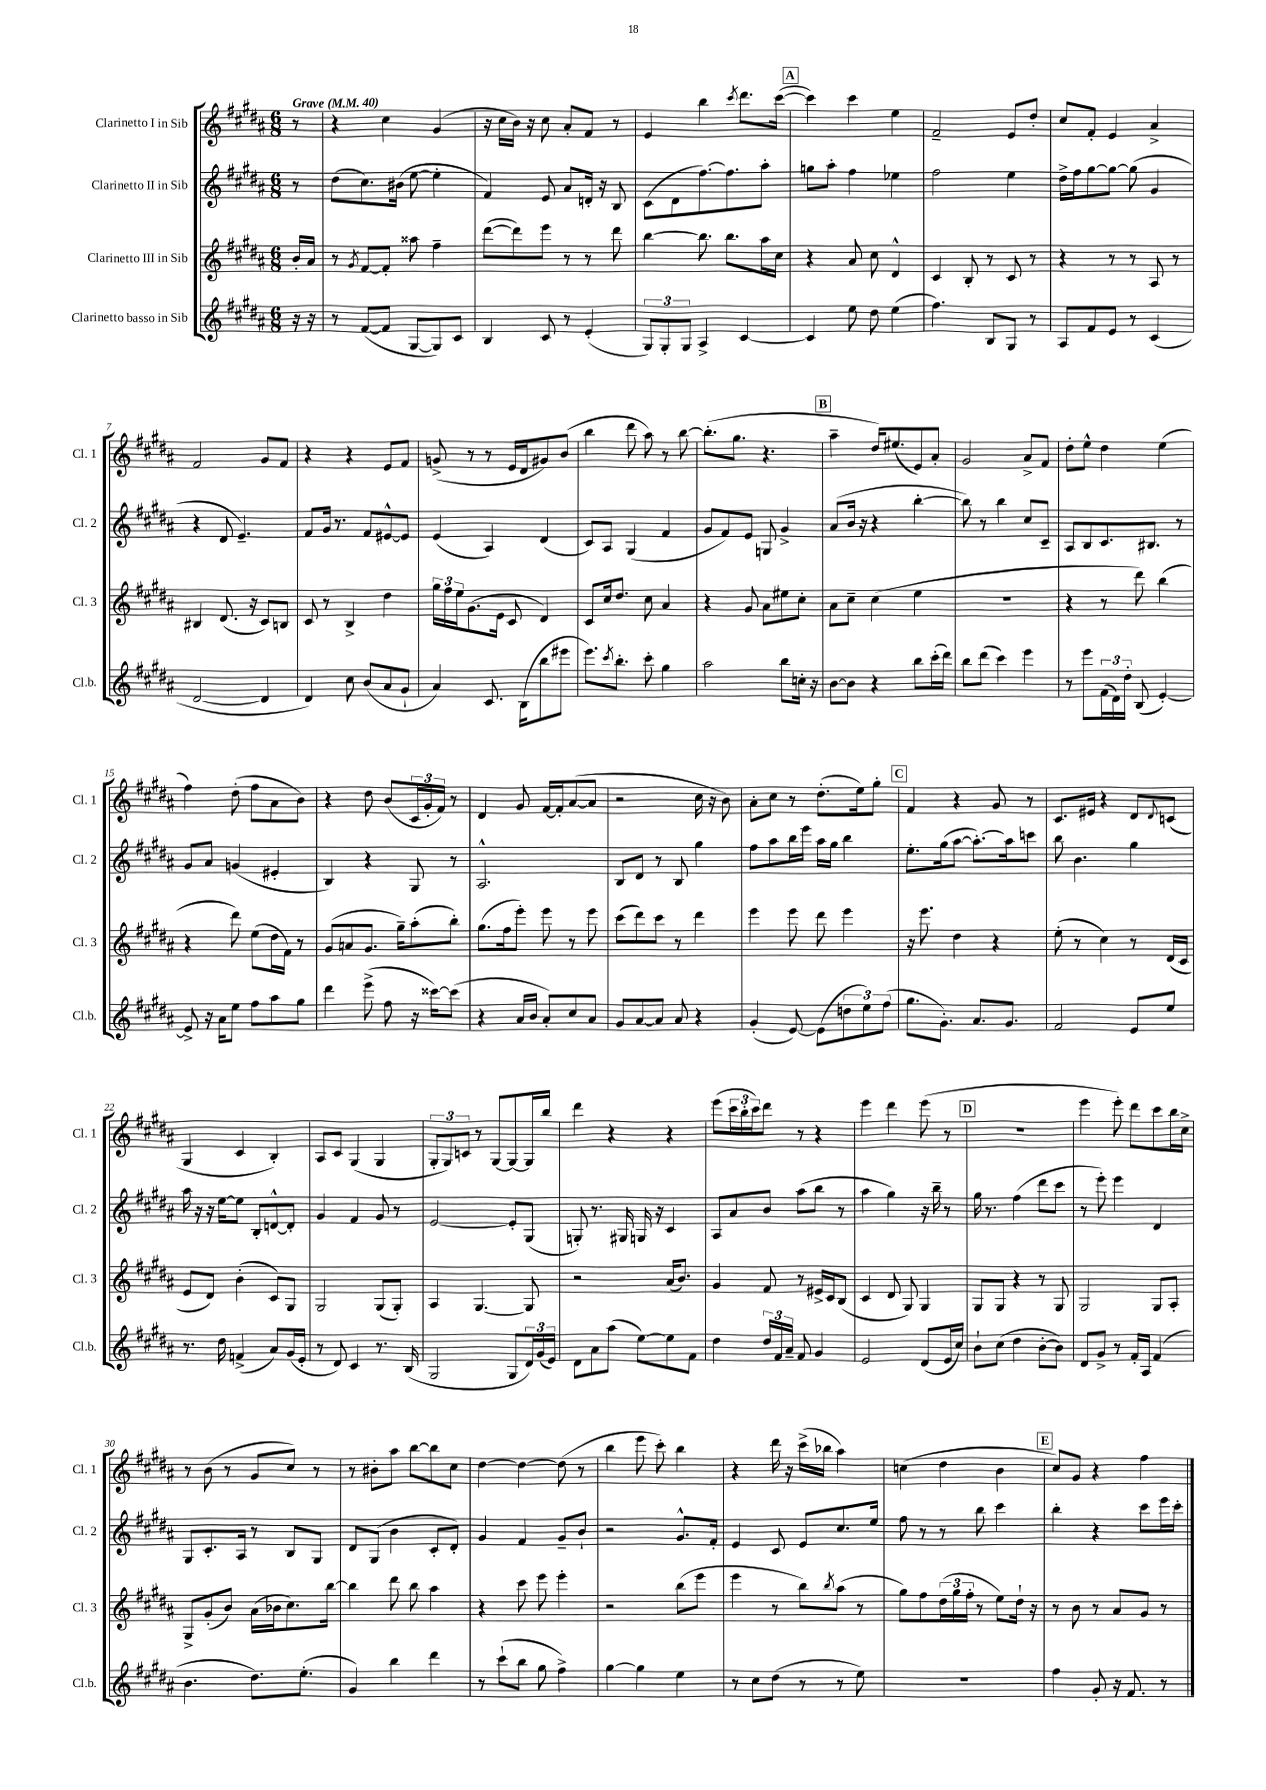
<<
\new StaffGroup <<
\new Staff = "s0" \with { instrumentName = "Clarinetto I in Sib" shortInstrumentName = "Cl. 1" } {
    \clef treble \key b \major \numericTimeSignature \time 6/8 \partial 8 \tempo "Grave" 4 = 40
    r8 |
    r4 cis''4 gis'4( |
    r16 cis''16 b'16) r16 cis''8 ais'8-. fis'8 r8 |
    e'4 b''4 \acciaccatura { cis'''8 } dis'''8. cis'''16~( |
    \mark \markup { \box "A" } cis'''4) cis'''4 e''4 |
    fis'2-- e'8 dis''8-. |
    cis''8 fis'8-. e'4 ais'4-> |
    fis'2 gis'8 fis'8 |
    r4 r4 e'8 fis'8 |
    g'8->( r8 r8 e'16 dis'16 gis'8) b'8( |
    b''4 dis'''8 ais''8) r8 b''8~ |
    b''8.-.( gis''8. r4. |
    \mark \markup { \box "B" } ais''4-- dis''16) eis''8.( e'8) ais'8-. |
    gis'2 ais'8-> fis'8 |
    dis''8-. e''8-^ dis''4 e''4( |
    fis''4) dis''8-.( fis''8 ais'8 b'8) |
    r4 dis''8 b'8( \tuplet 3/2 { cis'16 gis'16-. fis'16) } r8 |
    dis'4 gis'8 fis'16~ fis'16-. ais'8~( ais'8 |
    r2 cis''16 r16 b'8) |
    ais'8-. cis''8 r8 dis''8.-.( e''16) gis''8-. |
    \mark \markup { \box "C" } fis'4 r4 gis'8 r8 |
    cis'8. eis'16 r4 dis'8 \appoggiatura { dis'8 } c'8( |
    gis4 cis'4 b4-.) |
    ais8 cis'8 gis4( gis4 |
    \tuplet 3/2 { gis8-. gis8) c'8 } r8 gis8~ gis8~ gis16 b''16 |
    dis'''4 r4 r4 |
    e'''8( \tuplet 3/2 { cis'''16 b''16-. cis'''16) } dis'''8 r8 r4 |
    e'''4 dis'''4 e'''8( r8 |
    \mark \markup { \box "D" } R2. |
    e'''4 e'''8-.) dis'''8 cis'''8 b''16 cis''16-> |
    r8 b'8( r8 gis'8 cis''8) r8 |
    r8 bis'8-. ais''8 b''8~ b''8 cis''8 |
    dis''4~ dis''4~ dis''8( r8 |
    b''4 e'''8 cis'''8-.) b''4 |
    r4 dis'''16 r16 cis'''16->( bes''16 ais''4) |
    c''4( dis''4 b'4 |
    \mark \markup { \box "E" } cis''8) gis'8 r4 fis''4 \bar "|." |
}
\new Staff = "s1" \with { instrumentName = "Clarinetto II in Sib" shortInstrumentName = "Cl. 2" } {
    \clef treble \key b \major \numericTimeSignature \time 6/8 \partial 8
    r8 |
    dis''8( cis''8.) bis'16( e''8~ e''4-. |
    fis'4) e'8 ais'8 d'16-. r16 b8 |
    cis'8( dis'8 fis''8.~) fis''8. ais''8-. |
    \mark \markup { \box "A" } g''8 ais''8-. fis''4 ees''4 |
    fis''2 e''4 |
    dis''16-> fis''16 gis''8~ gis''8~ gis''8( gis'4 |
    r4 dis'8 e'4.--) |
    fis'8 gis'16 r8. fis'8 eis'8~-^ eis'8 |
    e'4( ais4) dis'4( |
    cis'8) ais8 gis4( fis'4 |
    gis'8 fis'8) e'8 g8 gis'4-> |
    \mark \markup { \box "B" } ais'8( b'16 r16 r4 b''4~-. |
    b''8) r8 b''4 cis''8 cis'8-- |
    ais8 b8 cis'8. bis8. r8 |
    gis'8 ais'8 g'4( eis'4-. |
    b4) r4 gis8 r8 |
    ais2.-^ |
    b8 dis'8 r8 b8 gis''4 |
    fis''8 ais''8 b''16 e'''16 ais''16 gis''16 b''4 |
    \mark \markup { \box "C" } e''8.-. gis''16( ais''8~ ais''8.~-.) ais''16 c'''8 |
    b''8 b'4. gis''4 |
    ais''16 r16 r16 e''16~ e''8 b8-. d'8~-^ d'8-. |
    gis'4 fis'4 gis'8 r8 |
    e'2~ e'8-. gis8( |
    g8-.) r8. gis16 g16 r16 cis'4 |
    ais8 ais'8 b'8 ais''8( b''8 r8 |
    ais''4 gis''4) r16 b''16-- r8 |
    \mark \markup { \box "D" } gis''16 r8. fis''4( dis'''8 cis'''8 |
    r8 e'''8-.) e'''4 dis'4 |
    gis8 cis'8.-. ais16 r8 b8 gis8 |
    dis'8 gis8( b'4 cis'8-. dis'8-.) |
    gis'4 fis'4 gis'8-- b'8-! |
    r2 gis'8.-^ fis'16-. |
    e'4 cis'8 e'8 cis''8. e''16 |
    fis''8 r8 r8 b''8 cis'''4 |
    \mark \markup { \box "E" } b''4-. r4 cis'''8 e'''16 cis'''16-. \bar "|." |
}
\new Staff = "s2" \with { instrumentName = "Clarinetto III in Sib" shortInstrumentName = "Cl. 3" } {
    \clef treble \key b \major \numericTimeSignature \time 6/8 \partial 8
    b'16-. ais'16 |
    r8 \acciaccatura { gis'8 } fis'8~ fis'8-. aisis''8 fis''4-- |
    dis'''8~( dis'''8) e'''8 r8 r8 dis'''8 |
    b''4~ b''8. b''8. ais''16 cis''16 |
    \mark \markup { \box "A" } r4 ais'8 cis''8 dis'4-^ |
    cis'4 b8-. r8 cis'8 r8 |
    r4 r8 r8 ais8 r8 |
    bis4 dis'8.( r16 cis'8) b8 |
    cis'8 r8 b4-> dis''4 |
    \tuplet 3/2 { gis''16 fis''16 e''16 } gis'8.( e'16 cis'8 dis'4) |
    cis'8 cis''16 dis''8. cis''8 ais'4 |
    r4 gis'8 ais'8 eis''8 cis''8-. |
    \mark \markup { \box "B" } ais'8 cis''8-- cis''4( e''4 |
    R2. |
    r4 r8 dis'''8) b''4( |
    r4 dis'''8) e''8( dis''16 fis'16) r8 |
    gis'8( a'8 gis'8. gis''16--) ais''8-.( b''8-.) |
    gis''8.( fis''16 e'''8-.) e'''8 r8 e'''8 |
    cis'''8( dis'''8) cis'''8 r8 dis'''4 |
    e'''4 e'''8 dis'''8 e'''4 |
    \mark \markup { \box "C" } r16 e'''8. dis''4 r4 |
    e''8-.( r8 cis''4) r8 dis'16( cis'16 |
    e'8 dis'8) b'4-.( cis'8) gis8 |
    gis2 gis8( gis8-.) |
    ais4 gis4.~ gis8 |
    r2 ais'16( b'8.) |
    gis'4 fis'8 r8 eis'16-> cis'16 b8( |
    cis'4 dis'8 gis8) gis4 |
    \mark \markup { \box "D" } gis8 gis8 r4 r8 gis8 |
    gis2 gis8 ais8-. |
    gis8-> gis'8-.( b'8) ais'16( bes'16 cis''8.) b''16~ |
    b''4 dis'''8 b''8 ais''4 |
    r4 cis'''8 e'''8 e'''4-. |
    r2 b''8( e'''8 |
    e'''4 r8 b''8) \acciaccatura { b''8 } ais''8( r8 |
    gis''8) fis''8 \tuplet 3/2 { dis''16( gis''16 fis''16-. } r8 e''8) dis''16-! r16 |
    \mark \markup { \box "E" } r8 b'8 r8 ais'8 gis'8 r8 \bar "|." |
}
\new Staff = "s3" \with { instrumentName = "Clarinetto basso in Sib" shortInstrumentName = "Cl.b." } {
    \clef treble \key b \major \numericTimeSignature \time 6/8 \partial 8
    r16 r16 |
    r8 fis'8~( fis'8 gis8~ gis8) cis'8 |
    b4 cis'8 r8 e'4-.( |
    \tuplet 3/2 { gis8) gis8-. gis8 } ais4-> cis'4~ |
    \mark \markup { \box "A" } cis'4 e''8 dis''8 e''4( |
    fis''4.) b8 gis8 r8 |
    ais8 fis'8 e'8 r8 cis'4( |
    dis'2~ dis'4 |
    dis'4) cis''8 b'8( ais'8 gis'8-! |
    ais'4) cis'8. b16( b''8 eis'''8 |
    e'''8.) \acciaccatura { cis'''8 } b''8.-. cis'''8-. gis''4 |
    ais''2 b''8 c''16-. r16 |
    \mark \markup { \box "B" } b'8~ b'8 r4 b''8 cis'''16-.( dis'''16) |
    b''8 dis'''8( cis'''4) e'''4 |
    r8 e'''8 \tuplet 3/2 { fis'16( dis'16) dis''16-. } b8( e'4~-.) |
    e'8-> r16 ais'16 e''8 fis''8 ais''8 gis''8 |
    dis'''4 e'''8->( fis''8 r16 cisis'''16~) cisis'''8( |
    r4 ais'16 b'16 ais'8-.) cis''8 ais'8 |
    gis'8 ais'8~ ais'8 ais'8 r4 |
    gis'4-.( e'8~) e'8( \tuplet 3/2 { d''8 e''8) fis''8( } |
    \mark \markup { \box "C" } gis''8. gis'8.-.) ais'8. gis'8. |
    fis'2 e'8 e''8 |
    r8. dis''16 f'4->( ais'8) gis'16( e'16-. |
    r8 dis'8) cis'4 r8. b16( |
    gis2 gis8 \tuplet 3/2 { dis'16) gis'16( e'16) } |
    dis'8 ais'8 ais''8( e''8~) e''8 fis'8 |
    dis''4 \tuplet 3/2 { dis''16 fis'16 ais'16-- } fis'8 gis'4 |
    e'2 dis'8( e'16 cis''16) |
    \mark \markup { \box "D" } b'8-! cis''8( dis''4 b'8~-. b'8) |
    dis'8 gis'8-> r8 fis'16-. ais16 fis'4( |
    b'4. dis''8.) e''8.-.( |
    gis'4) b''4 dis'''4 |
    r8 cis'''8-!( b''8 gis''8 fis''4->) |
    gis''4~ gis''4 e''4 |
    r8 cis''8 dis''8( r8 r8 e''8) |
    R2. |
    \mark \markup { \box "E" } fis''4 gis'8-. r16 fis'8. r8 \bar "|." |
}
>>
>>
